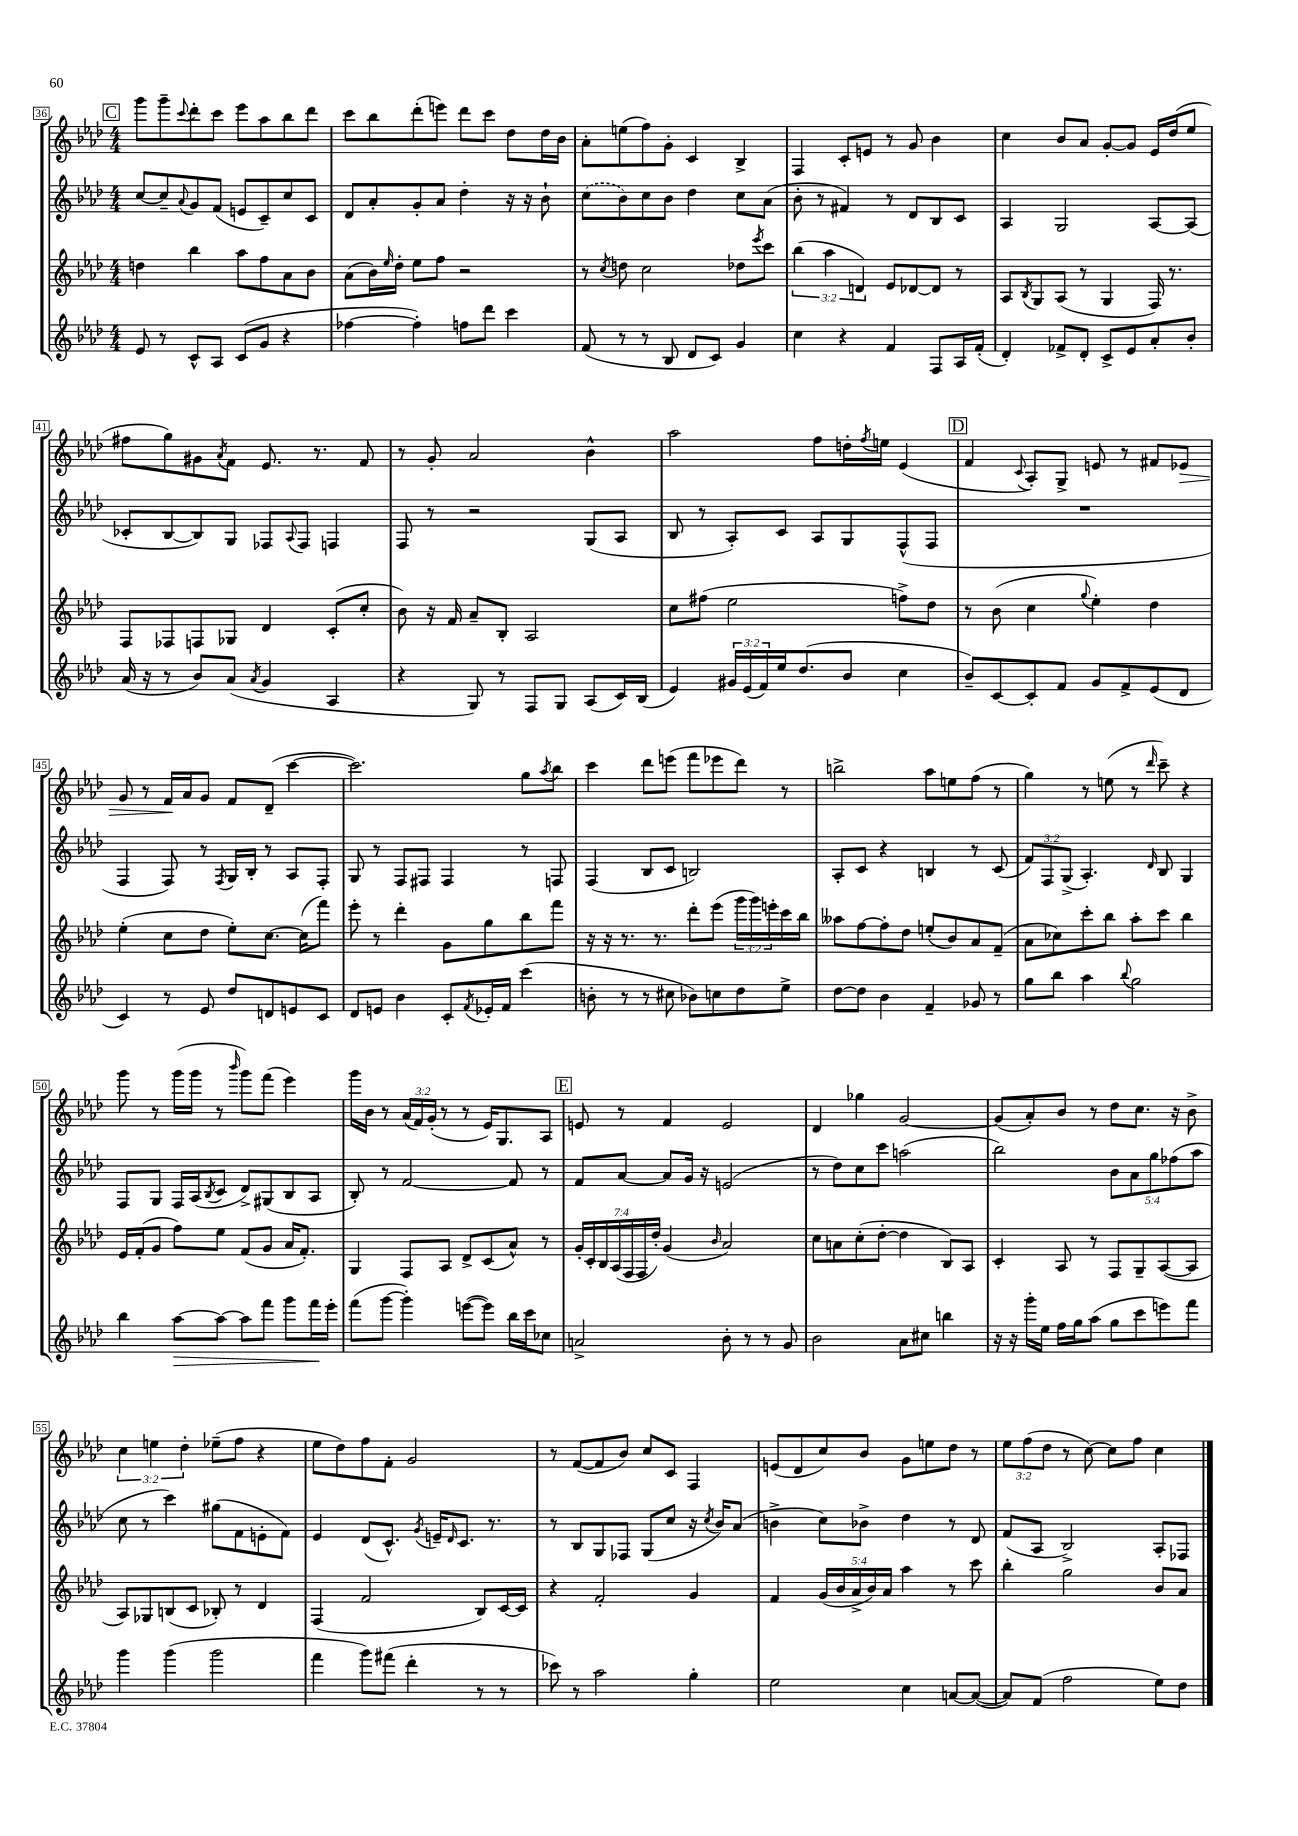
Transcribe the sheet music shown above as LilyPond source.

<<
\new StaffGroup <<
\new Staff = "s0" {
    \clef treble \key aes \major \numericTimeSignature \time 4/4 \override Staff.TupletNumber.text = #tuplet-number::calc-fraction-text
    \mark \markup { \box "C" } g'''8 g'''8-- \appoggiatura { c'''8 } des'''8-. c'''8 ees'''8 aes''8 bes''8 des'''8 |
    c'''8 bes''8 des'''8-.( e'''8) des'''8 c'''8 des''8 des''16 bes'16 |
    aes'8-. e''8( f''8) g'8-. c'4 bes4-> |
    f4 c'8-. e'8 r8 g'8 bes'4 |
    c''4 bes'8 aes'8 g'8~-. g'8 ees'16 des''16( ees''8 |
    fis''8 g''8) gis'8 \acciaccatura { aes'8 } f'8 ees'8. r8. f'8 |
    r8 g'8-. aes'2 bes'4-^ |
    aes''2 f''8 d''16-. \acciaccatura { f''8 } e''16 ees'4( |
    \mark \markup { \box "D" } f'4 \appoggiatura { c'8 } aes8-.) g8-> e'8 r8 fis'8 ees'8\> |
    g'8 r8 f'16\! aes'16 g'8 f'8 des'8--( c'''4~ |
    c'''2.) g''8 \acciaccatura { aes''8 } bes''8 |
    c'''4 des'''8 e'''8( f'''8 ees'''8 des'''8) r8 |
    b''2-> aes''8 e''8 f''8( r8 |
    g''4) r8 e''8( r8 \grace { des'''16 } c'''8--) r4 |
    g'''8 r8 g'''16( g'''16 r8 \grace { bes'''16 } g'''8) f'''8( ees'''4) |
    g'''16 bes'16 r8 \tuplet 3/2 { aes'16( f'16) g'16-.( } r8 r8 ees'16) g8. aes8 |
    \mark \markup { \box "E" } e'8 r8 f'4 e'2 |
    des'4 ges''4 g'2~ |
    g'8( aes'8-.) bes'8 r8 des''8 c''8. r16 bes'8-> |
    \tuplet 3/2 { c''4 e''4 des''4-. } ees''8--( f''8 r4 |
    ees''8 des''8) f''8 f'8-. g'2 |
    r8 f'8~( f'8 bes'8) c''8 c'8 f4 |
    e'8( des'8 c''8) bes'8 g'8 e''8 des''8 r8 |
    \tuplet 3/2 { ees''8 f''8( des''8 } r8 c''8~) c''8 f''8 c''4 \bar "|." |
}
\new Staff = "s1" {
    \clef treble \key aes \major \numericTimeSignature \time 4/4 \override Staff.TupletNumber.text = #tuplet-number::calc-fraction-text
    \mark \markup { \box "C" } c''8~ c''8-- \appoggiatura { aes'8 } g'8 f'8( e'8 c'8--) c''8 c'8 |
    des'8 aes'8-. g'8-. aes'8 des''4-. r16 r16 bes'8-! |
    \once \slurDashed c''8( bes'8) c''8 bes'8 des''4 c''8 aes'8( |
    bes'8-. r8 fis'4) r8 des'8 bes8 c'8 |
    aes4 g2 aes8~ aes8( |
    ces'8-. bes8~ bes8) g8 fes8 \appoggiatura { aes8 } fes8 f4 |
    f8 r8 r2 g8( aes8 |
    bes8 r8 aes8-.) c'8 aes8 g8 f8-^( f8 |
    \mark \markup { \box "D" } R1 |
    f4 f8) r8 \acciaccatura { f8 } g16 bes16-. r8 aes8 f8-. |
    g8 r8 f8 fis8 fis4 r8 f8 |
    f4( bes8 c'8 b2) |
    aes8-. c'8 r4 b4 r8 c'8( |
    \tuplet 3/2 { f'8) f8 g8->( } aes4.-.) \grace { des'16 } bes8 g4 |
    f8 g8 f16 aes16( \acciaccatura { bes8 } c'8 des'8->) gis8( bes8 aes8 |
    bes8-.) r8 f'2~ f'8 r8 |
    \mark \markup { \box "E" } f'8 aes'8~ aes'8 g'16 r16 e'2( |
    r8 des''8) c''8 c'''8 a''2( |
    bes''2) \tuplet 5/4 { bes'8 aes'8 g''8 fes''8( aes''8 } |
    c''8 r8 c'''4) gis''8( f'8 e'8-. f'8) |
    ees'4 des'8( c'8.-^) \acciaccatura { g'8 } e'16-- \grace { des'16 } c'8. r8. |
    r8 bes8 g8 fes8 g8( c''8 r16 \acciaccatura { c''8 } bes'16) aes'8( |
    b'4-> c''8) bes'8-> des''4 r8 des'8 |
    f'8( aes8 bes2->) aes8-. fes8 \bar "|." |
}
\new Staff = "s2" {
    \clef treble \key aes \major \numericTimeSignature \time 4/4 \override Staff.TupletNumber.text = #tuplet-number::calc-fraction-text
    \mark \markup { \box "C" } d''4 bes''4 aes''8 f''8 aes'8 bes'8 |
    aes'8( bes'16) \grace { ees''16 } des''16-. ees''8 f''8 r2 |
    r8 \acciaccatura { c''8 } d''8 c''2 des''8 \acciaccatura { ees'''8 } c'''8 |
    \tuplet 3/2 { bes''4( aes''4 d'4) } ees'8 des'8~ des'8 r8 |
    aes8 \acciaccatura { bes8 } g8 aes8( r8 g4 f16) r8. |
    f8 fes8 f8 ges8 des'4 c'8-.( c''8-. |
    bes'8) r16 f'16 aes'8-- bes8-. aes2 |
    c''8 fis''8( ees''2 f''8->) des''8 |
    \mark \markup { \box "D" } r8 bes'8( c''4 \appoggiatura { g''8 } ees''4-.) des''4 |
    ees''4-.( c''8 des''8 ees''8-.) c''8.~ c''16( f'''8) |
    ees'''8-. r8 des'''4-. g'8 g''8 bes''8 f'''8 |
    r16 r16 r8. r8. des'''8-. ees'''8( \tuplet 3/2 { g'''16 g'''16) e'''16-. } c'''16 bes''16 |
    aeses''8 f''8~ f''8-. des''8 e''8-.( bes'8) aes'8 f'8--( |
    aes'8 ces''8) c'''8-. bes''8 aes''8-. c'''8 bes''4 |
    ees'16 f'16-.( g'8 f''8) ees''8 f'8( g'8 aes'16 f'8.-.) |
    g4 f8 aes8 des'8-> c'8( aes'8-^) r8 |
    \mark \markup { \box "E" } \tuplet 7/4 { g'16-. c'16-. bes16 aes16( f16 f16 des''16-.) } g'4( \grace { bes'16 } aes'2) |
    c''8 a'8 c''8-.( des''8~-. des''4 bes8) aes8 |
    c'4-. aes8 r8 f8 g8-- aes8~( aes8 |
    aes8) ges8 b8( c'8 bes8-.) r8 des'4 |
    f4( f'2 bes8) c'16~ c'16 |
    r4 f'2-. g'4 |
    f'4 \tuplet 5/4 { g'16( bes'16 aes'16-> bes'16) aes'16 } aes''4 r8 c'''8 |
    bes''4-. g''2 bes'8 aes'8 \bar "|." |
}
\new Staff = "s3" {
    \clef treble \key aes \major \numericTimeSignature \time 4/4 \override Staff.TupletNumber.text = #tuplet-number::calc-fraction-text
    \mark \markup { \box "C" } ees'8 r8 c'8-^ aes8 c'8( g'8 r4 |
    fes''4~ fes''4-.) f''8 des'''8 c'''4 |
    f'8( r8 r8 bes8 des'8 c'8) g'4 |
    c''4 r4 f'4 f8 aes16 f'16-.( |
    des'4-.) fes'8-> des'8-. c'8-> ees'8 aes'8-. bes'8-. |
    aes'16( r16 r8 bes'8) aes'8( \acciaccatura { aes'8 } g'4 aes4 |
    r4 g8) r8 f8 g8 aes8( c'16) bes16( |
    ees'4) \tuplet 3/2 { gis'16 ees'16( f'16) } ees''16 des''8.( bes'8 c''4 |
    \mark \markup { \box "D" } bes'8--) c'8~ c'8-. f'8 g'8 f'8-> ees'8( des'8 |
    c'4) r8 ees'8 des''8 d'8 e'8 c'8 |
    des'8 e'8 bes'4 c'8-. \acciaccatura { f'8 } ees'16-. f'16 c'''4( |
    b'8-. r8 r8 cis''8 bes'8) c''8 des''8 ees''8-> |
    des''8~ des''8 bes'4 f'4-- ges'8 r8 |
    g''8 bes''8 aes''4 \appoggiatura { bes''8 } g''2 |
    bes''4 aes''8~\> aes''8~ aes''8 f'''8 g'''8 f'''16\! ees'''16-. |
    f'''8( g'''8~ g'''4-.) e'''8~( e'''8) bes''16 c'''16 ces''8 |
    \mark \markup { \box "E" } a'2-> bes'8-. r8 r8 g'8 |
    bes'2 aes'8 cis''8 b''4 |
    r16 r16 g'''16-. ees''16 f''16 g''16 aes''8( g''8 c'''8 e'''8) f'''8 |
    g'''4 g'''4( g'''2 |
    f'''4 g'''8) fis'''8( des'''4-. r8 r8 |
    ces'''8) r8 aes''2 g''4-. |
    ees''2 c''4 a'8~ a'8~( |
    a'8) f'8( f''2 ees''8) des''8 \bar "|." |
}
>>
>>
\layout { \context { \Score currentBarNumber = #36 \override BarNumber.stencil = #(make-stencil-boxer 0.1 0.3 ly:text-interface::print) } }
